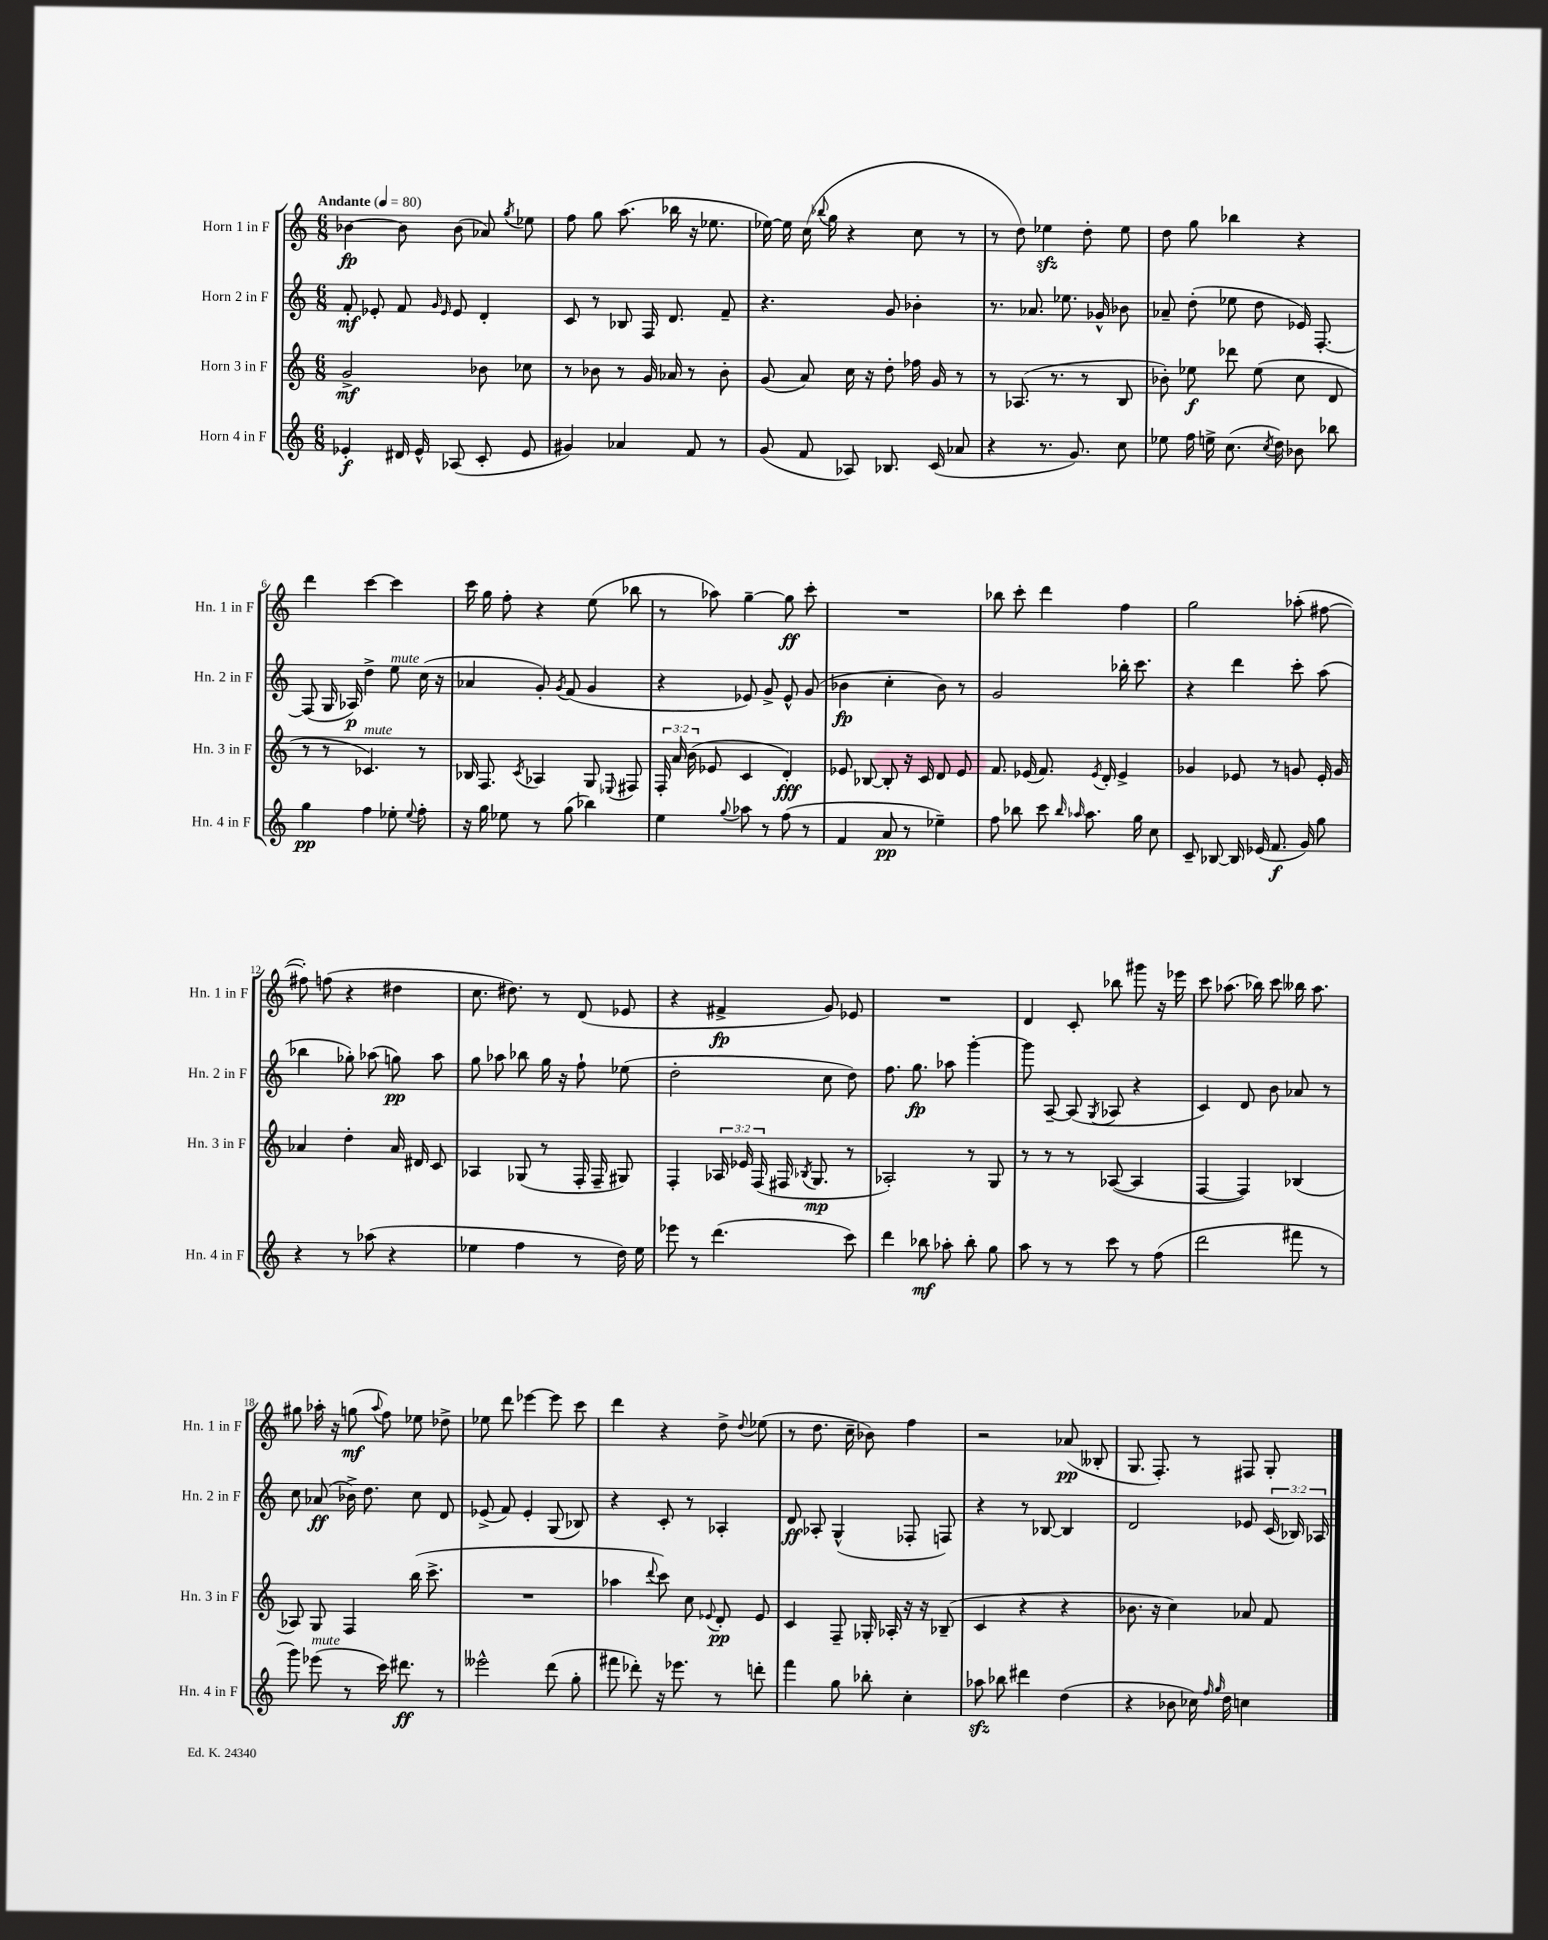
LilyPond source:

<<
\new StaffGroup <<
\new Staff = "s0" \with { instrumentName = "Horn 1 in F" shortInstrumentName = "Hn. 1 in F" } {
    \clef treble \key c \major \numericTimeSignature \time 6/8 \tempo "Andante" 4 = 80
    \autoBeamOff bes'4~\fp bes'8 bes'8( aes'8) \acciaccatura { g''8 } ees''8 |
    f''8 g''8 a''8.( bes''16 r16 ees''8. |
    ees''16~) ees''16 c''16( \appoggiatura { bes''8 } g''16 r4 c''8 r8 |
    r8 d''8) ees''4\sfz d''8-. ees''8 |
    d''8 g''8 bes''4 r4 |
    d'''4 c'''4~ c'''4 |
    c'''16 g''16 f''8-. r4 e''8( bes''8 |
    r8 aes''8) g''4~-- g''8\ff c'''8-. |
    R2. |
    bes''8 c'''8-. d'''4 f''4 |
    g''2 aes''8-.( fis''8~ |
    fis''8-.) f''8( r4 dis''4 |
    c''8. dis''8.) r8 d'8( ees'8 |
    r4 fis'4->\fp g'8) ees'8 |
    R2. |
    d'4 c'8-. bes''8 gis'''8 r16 ees'''16 |
    c'''8 aes''8.( bes''16) c'''8 beses''16 aes''8. |
    gis''8 aes''16-. r16 g''8\mf( \appoggiatura { aes''8 } f''8) ees''8 des''8-> |
    ees''8 d'''8 ees'''4~ ees'''8 c'''8 |
    d'''4 r4 d''8-> \appoggiatura { d''8 } ees''8( |
    r8 d''8. c''16-- bes'8) f''4 |
    r2 aes'8\pp( beses8-. |
    g8. f8.-.) r8 fis8 g8-. \bar "|." |
}
\new Staff = "s1" \with { instrumentName = "Horn 2 in F" shortInstrumentName = "Hn. 2 in F" } {
    \clef treble \key c \major \numericTimeSignature \time 6/8 \override Staff.TupletNumber.text = #tuplet-number::calc-fraction-text
    \autoBeamOff f'8-.\mf ees'8-. f'8 \grace { g'16 ees'16 } ees'8 d'4-. |
    c'8 r8 bes8 f16 d'8. f'8-- |
    r4. g'8 bes'4-. |
    r8. aes'8. ees''8. ges'16-^ bes'8 |
    aes'8-- d''8-.( ees''8 d''8 ees'16) f8.~-. |
    f8( g16 aes16\p) d''4-> e''8^\markup { \italic "mute" } c''16( r16 |
    aes'4 g'8-.) \acciaccatura { g'8 } f'8( g'4 |
    r4 ees'8) g'8-> ees'8-^ g'8( |
    bes'4\fp c''4-. bes'8) r8 |
    g'2 bes''16-. c'''8. |
    r4 d'''4 c'''8-. a''8( |
    bes''4 ges''8-.) aes''8( g''8\pp) aes''8 |
    g''8 aes''8 bes''8 g''16 r16 f''8-! ees''8( |
    d''2-. c''8 d''8) |
    f''8. g''8.\fp aes''8 g'''4~-. |
    g'''8 a8~-- a8( \acciaccatura { g8 } aes8 r4 |
    c'4) d'8 b'8 aes'8 r8 |
    c''8 aes'8\ff( bes'16->) d''8. c''8 d'8 |
    ees'8->( f'8) ees'4-. g8( bes8) |
    r4 c'8-. r8 aes4-. |
    d'8\ff aes8-. g4-^( fes8-. f8) |
    r4 r8 bes8~ bes4 |
    d'2 ees'8 \tuplet 3/2 { c'16( bes16) aes16 } \bar "|." |
}
\new Staff = "s2" \with { instrumentName = "Horn 3 in F" shortInstrumentName = "Hn. 3 in F" } {
    \clef treble \key c \major \numericTimeSignature \time 6/8 \override Staff.TupletNumber.text = #tuplet-number::calc-fraction-text
    \autoBeamOff g'2->\mf bes'8 ces''8 |
    r8 bes'8 r8 g'16 aes'16 r8 bes'8-. |
    g'8( a'8) c''16 r16 d''8-. fes''16 g'16 r8 |
    r8 aes8.( r8. r8 b8 |
    bes'8-.) ees''8\f des'''8 ees''8( c''8 d'8 |
    r8 r8 ces'4.^\markup { \italic "mute" }) r8 |
    bes16 f8. \acciaccatura { c'8 } aes4 g8 \appoggiatura { ees8 } fis8 |
    \tuplet 3/2 { f16-. a'16 b'16( } ees'8 c'4 d'4-.\fff) |
    ees'8 bes8~ bes8-. r16 c'16 d'8 ees'8 |
    f'8. ees'16( f'8.) \acciaccatura { ees'8 } d'16-. ees'4-> |
    ges'4 ees'8 r8 g'8 ees'16-. g'16 |
    aes'4 d''4-. aes'16 dis'16 c'8 |
    aes4 ges8( r8 f16-. f16-- gis8) |
    f4-. \tuplet 3/2 { aes16 ees'16 f16( } fis16 \acciaccatura { bes8 } g8.\mp r8 |
    aes2-.) r8 g8 |
    r8 r8 r8 aes8~( aes4 |
    f4~ f4) bes4( |
    aes8) g8 f4 b''16( c'''8.-> |
    R2. |
    aes''4 \appoggiatura { d'''8 } c'''8) c''8 \appoggiatura { ees'8 } d'8-.\pp ees'8 |
    c'4 f8-- ges16-. aes16-. r16 r16 bes8--( |
    c'4 r4 r4 |
    bes'8. r16 c''4) aes'8 f'8 \bar "|." |
}
\new Staff = "s3" \with { instrumentName = "Horn 4 in F" shortInstrumentName = "Hn. 4 in F" } {
    \clef treble \key c \major \numericTimeSignature \time 6/8
    \autoBeamOff ees'4-.\f dis'16 ees'16-^ aes8( c'8-. ees'8 |
    gis'4) aes'4 f'8 r8 |
    g'8( f'8 aes8) bes8. c'16( aes'8 |
    r4 r8. g'8.) c''8 |
    ees''8 f''16 e''16-> c''8.( \acciaccatura { c''8 } d''16) bes'8 bes''8 |
    g''4\pp f''4 ees''8-. \appoggiatura { ees''8 } f''8-. |
    r16 g''16 ees''8 r8 g''8( bes''4) |
    e''4 \appoggiatura { g''8 } aes''8 r8 f''8( r8 |
    f'4 a'8\pp r8 ees''4--) |
    f''8 bes''8 c'''8 \grace { bes''16 aes''16 } aes''8. g''16 c''8 |
    c'8-- bes8~ bes16 ees'16( f'8.\f g'16) g''8 |
    r4 r8 aes''8( r4 |
    ees''4 f''4 r8 d''16) ees''16 |
    ees'''8 r8 d'''4.( c'''8) |
    d'''4 bes''8\mf aes''8-. bes''8-. g''8 |
    a''8 r8 r8 c'''8 r8 f''8( |
    d'''2 fis'''8 r8 |
    g'''8) ees'''8^\markup { \italic "mute" }( r8 c'''16) dis'''8.\ff r8 |
    eeses'''2-^ d'''8( g''8-. |
    fis'''8 des'''8-.) r16 ees'''8. r8 d'''8-. |
    f'''4 g''8 bes''8-. c''4-. |
    aes''8\sfz bes''8 dis'''4 d''4( |
    r4 bes'8 ces''16) \grace { f''16 g''16 } d''16 c''4 \bar "|." |
}
>>
>>
